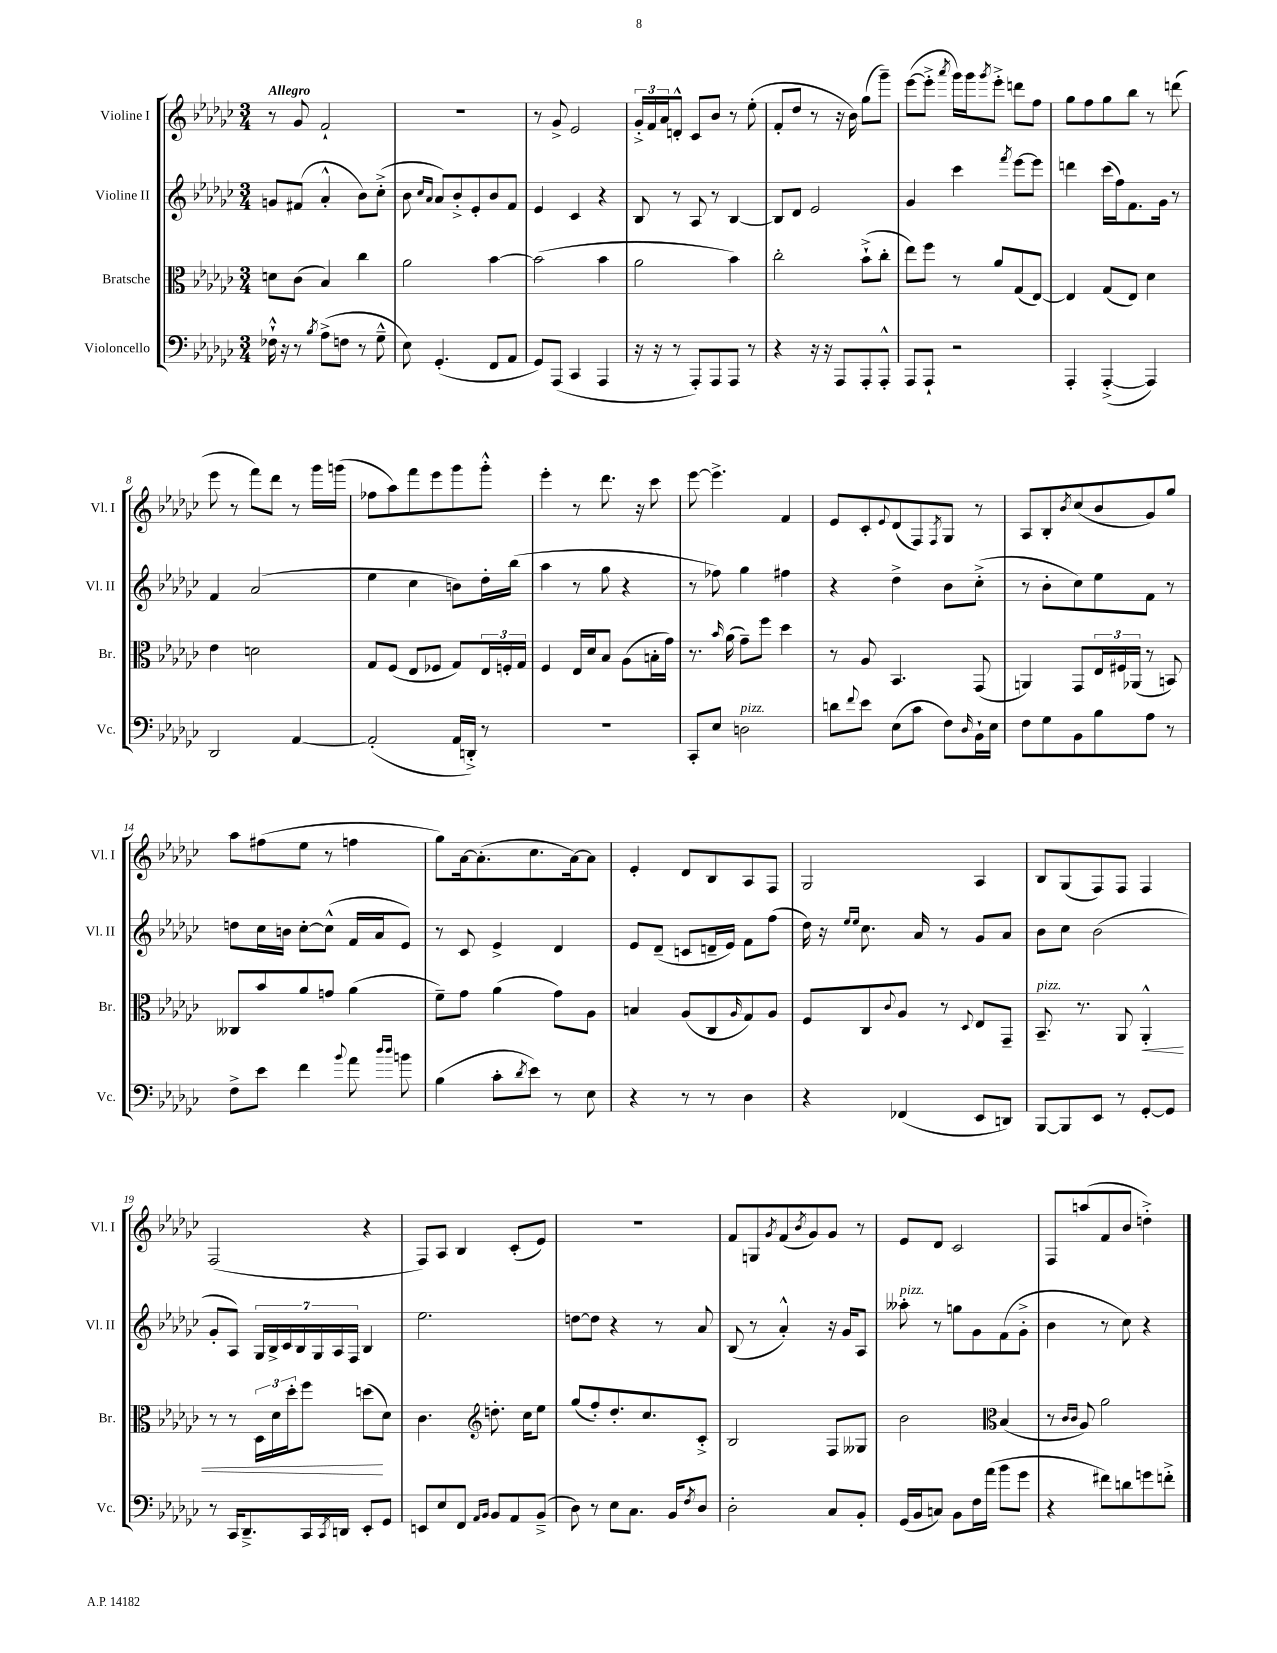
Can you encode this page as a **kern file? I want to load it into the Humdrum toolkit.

**kern	**kern	**kern	**kern
*staff4	*staff3	*staff2	*staff1
*clefF4	*clefC3	*clefG2	*clefG2
*k[b-e-a-d-g-c-]	*k[b-e-a-d-g-c-]	*k[b-e-a-d-g-c-]	*k[b-e-a-d-g-c-]
*M3/4	*M3/4	*M3/4	*M3/4
16F-`^^	8d	8g	8r
16r	.	.	.
8r	(8c-	(8f#	8g-
8qB-	.	.	.
(8A-^	4B-)	4a-'^^	2f`
8F	.	.	.
8r	4cc-	8b-)	.
8G-~^^	.	(8cc-'^	.
=	=	=	=
8E-)	2a-	8b-	2.r
.	.	16qqcc-	.
.	.	16qqa-	.
(4.GG-'	.	8a-)	.
.	.	8b-'^	.
.	.	8e-'	.
8FF	[4b-	8b-	.
8AA-	.	8f	.
=	=	=	=
8GG-)	(2b-]	4e-	8r
(8AAA-	.	.	8g-^
4CC-	.	4c-	2e-
4AAA-	4b-	4r	.
=	=	=	=
16r	2a-	8B-	24g-'^
.	.	.	24f
16r	.	.	.
.	.	.	24a-
8r	.	8r	8d'^^
8AAA-')	.	8A-	8c-
8AAA-	.	8r	8b-
8AAA-	4b-)	[4B-	8r
8r	.	.	(8ee-'
=	=	=	=
4r	2cc-'	8B-]	8f'
.	.	8d-	8dd-
16r	.	2e-	8r
16r	.	.	.
8AAA-	.	.	16r
.	.	.	16b-)
8AAA-'	(8b-`^	.	(8gg-
8AAA-'^^	8cc-'	.	8ggg-~)
=	=	=	=
8AAA-	8ee-)	4g-	([8eee-
8AAA-`	8ff	.	8eee-'^]
.	.	.	8qaaa-
2r	8r	4ccc-	16ggg-)
.	.	.	16ggg-
.	.	.	8qggg-
.	8a-	.	8eee-'^
.	.	8qfff	.
.	(8G-	[8eee-	8ddd
.	[8E-)	8eee-]	8ff
=	=	=	=
4AAA-'	4E-]	4ddd	8gg-
.	.	.	8ff
([4AAA-'^	(8G-	(16ccc-	8gg-
.	.	16ff)	.
.	8E-)	8.f	8bb-
4AAA-])	4d-	.	8r
.	.	16g-	.
.	.	8r	(8ddd
=	=	=	=
2DD-	4e-	4f	8eee-
.	.	.	8r
.	2d	(2a-	8fff)
.	.	.	8ddd-
[4AA-	.	.	8r
.	.	.	16ggg-
.	.	.	(16ggg
=	=	=	=
(2AA-']	8G-	4ee-	8ff-
.	(8F	.	8aa-)
.	8E-	4cc-	8fff
.	8F-	.	8eee-
16AA-	8G-)	8b)	8ggg-
16DD'^)	.	.	.
8r	24E-	16dd-'	8ggg-'^^
.	24F'	.	.
.	.	(16bb-	.
.	24G-	.	.
=	=	=	=
2.r	4F	4aa-	4eee-'
.	16E-	8r	8r
.	16d-	.	.
.	8B-	8gg-	8.ddd-
.	(8A-	4r	.
.	.	.	16r
.	16B'	.	8ccc-
.	16g-)	.	.
=	=	=	=
8CC-'	8.r	8r	[8eee-
8E-	.	8ff-)	4.eee-^]
.	16qqb-	.	.
.	(16a-	.	.
2D	8g-~)	4gg-	.
.	8ff	.	.
.	4dd-	4ff#	4f
=	=	=	=
8d	8r	4r	8e-
8qqf	.	.	.
8e-	8A-	.	8c-'
.	.	.	8qqe-
(8E-	4.BB-	4dd-^	(8d-
8c-	.	.	8F)
.	.	.	8qF
8F)	.	8b-	8G-
16qqD-	.	.	.
16BB-`	(8GG-	(8cc-'^	8r
16E-	.	.	.
=	=	=	=
8F	4AA)	8r	8A-
8G-	.	8b-'	8B-'
.	.	.	8qb-
8BB-	8GG-	8cc-)	(8cc-
8B-	24E-	8ee-	8b-
.	24F#	.	.
.	(24AA-	.	.
8A-	8r	8f	8g-)
8r	8BB)	8r	8gg-
=	=	=	=
8F^	8C--	8dd	8aa-
8e-	8b-	16cc-	(8ff#
.	.	16b	.
4f	8a-	[8cc-'	8ee-
.	8g	(8cc-^^]	8r
8qqb-	.	.	.
8a-	(4a-	16f	4ff
.	.	16a-	.
16qqdd-	.	.	.
16qqdd-	.	.	.
8b	.	8e-)	.
=	=	=	=
(4B-	8f~)	8r	8gg-)
.	8g-	8c-	[16a-
.	.	.	(8.a-']
8c-'	(4a-	4e-^	.
8qd-	.	.	.
8e-)	.	.	8.cc-
8r	8g-)	4d-	.
.	.	.	[16a-)
8E-	8A-	.	8a-]
=	=	=	=
4r	4B	8e-	4e-'
.	.	(8d-~	.
8r	(8A-	8c	8d-
8r	8C-	16d~	8B-
.	.	16e-)	.
.	16qqA-	.	.
4D-	8G-)	8f	8A-
.	8A-	(8ff	8F
=	=	=	=
4r	8F	16dd-)	2G-
.	.	16r	.
.	.	16qqee-	.
.	.	16qqee-	.
.	8C-	8.cc-	.
.	8qqc-	.	.
(4FF-	8A-	.	.
.	.	16a-	.
.	8r	8r	.
.	8qqD-	.	.
8EE-	8E-	8g-	4A-
8DD)	8GG-~	8a-	.
=	=	=	=
[8BBB-	8.BB-~	8b-	8B-
8BBB-]	.	8cc-	(8G-
.	8.r	.	.
8EE-	.	(2b-	8F)
8r	8AA-	.	8F
[8GG-'	4AA-'^^	.	4F
8GG-]	.	.	.
=	=	=	=
8r	8r	8g-'	(2F
16CC-	8r	8A-)	.
8.DD-~^	.	.	.
.	24D-	28G-	.
.	.	28B-^	.
.	24d-	.	.
.	.	28c-	.
.	24dd-'	.	.
.	.	28B-	.
16CC-	8ff	.	.
.	.	28G-	.
.	.	28A-	.
8qCC-	.	.	.
16DD	.	.	.
.	.	28F	.
8EE-'	(8dd	4B-	4r
8GG-	8d-)	.	.
=	=	=	=
8EE	4.c-	2.ee-	8F)
8E-	.	.	8A-
8FF	.	.	4B-
*	*clefG2	*	*
16qqAA-	.	.	.
16qqBB-	.	.	.
8BB-	8.dd'	.	.
8AA-	.	.	(8c-'
.	16cc-	.	.
(8BB-~^	8ee-	.	8e-)
=	=	=	=
8D-)	(8gg-	[8dd	2.r
8r	8ff')	8dd]	.
8E-	8.dd-'	4r	.
8.C-	.	.	.
.	8.cc-	.	.
.	.	8r	.
16BB-	.	.	.
8qF	.	.	.
8D-	8c-'^	8a-	.
=	=	=	=
2D-'	2B-	(8B-	8f
.	.	8r	8G
.	.	.	8qg-
.	.	4a-'^^)	(8f
.	.	.	8qb-
.	.	.	8g-)
8C-	8F	16r	8g-
.	.	16g-	.
8BB-'	8G--	8A-	8r
=	=	=	=
(16GG-	2b-	8aa--'	8e-
16BB-	.	.	.
8C)	.	8r	8d-
8BB-	.	8gg	2c-
16F	.	8g-	.
(16a-	.	.	.
*	*clefC3	*	*
8b-	(4B-	(8f	.
8g-	.	8g-'^	.
=	=	=	=
4r	8r	4b-	8F
.	16qqc-	.	.
.	16qqc-	.	.
.	8A-)	.	(8aa
8f#)	2a-	8r	8f
8d	.	8cc-)	8b-
8g	.	4r	4dd'^)
8f'^	.	.	.
==	==	==	==
*-	*-	*-	*-
